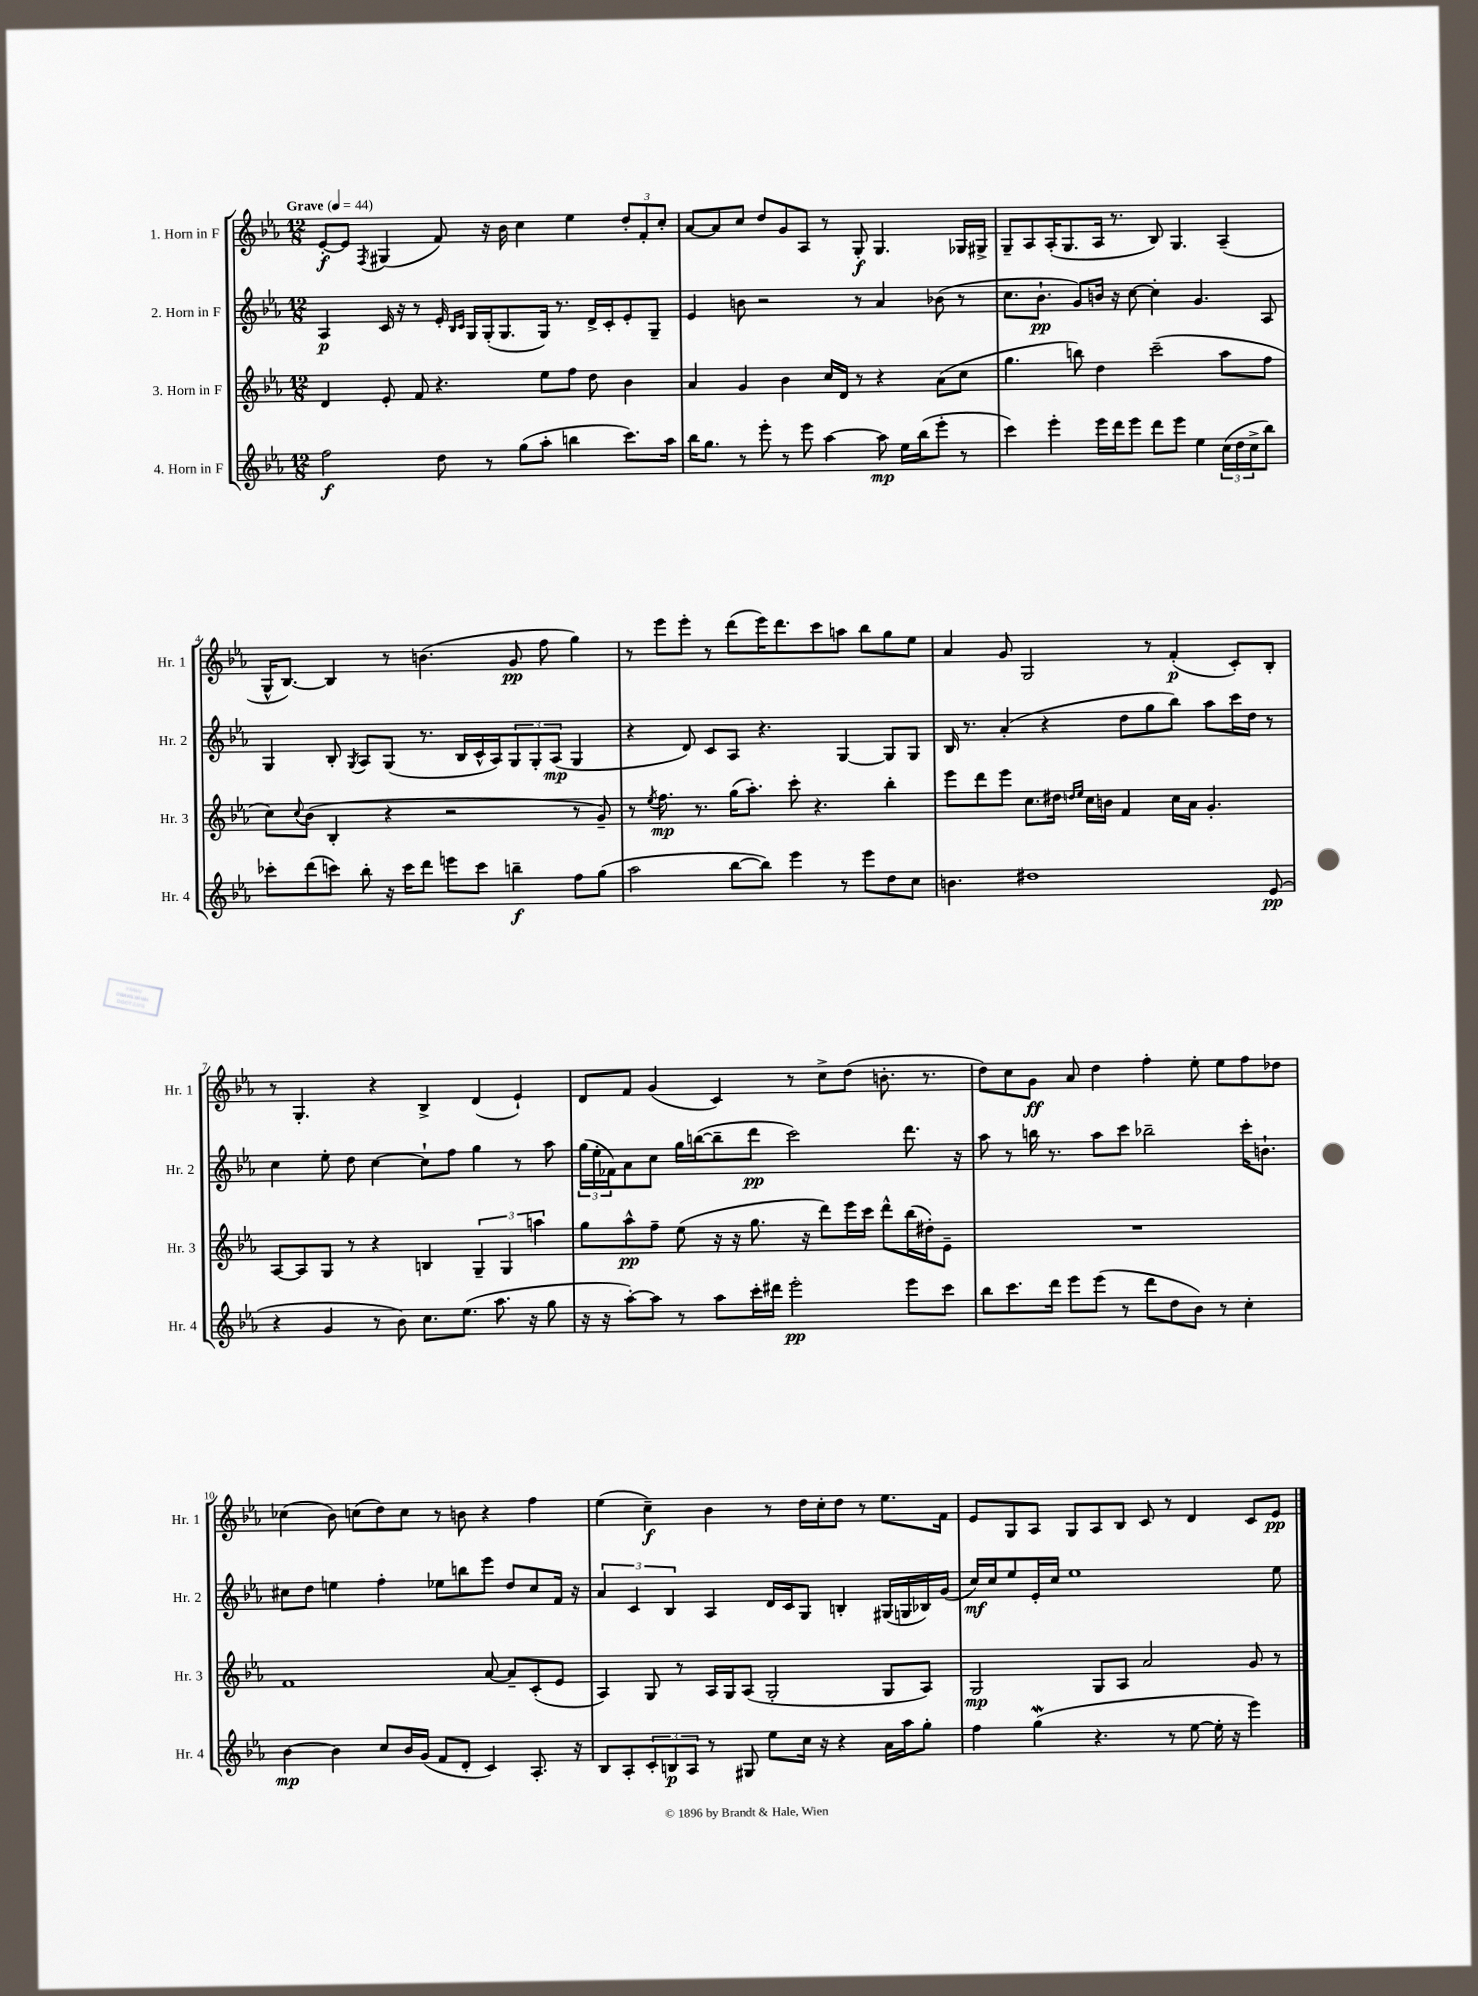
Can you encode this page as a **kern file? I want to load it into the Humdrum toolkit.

**kern	**dynam	**kern	**dynam	**kern	**dynam	**kern	**dynam
*part4	*part4	*part3	*part3	*part2	*part2	*part1	*part1
*staff4	*staff4	*staff3	*staff3	*staff2	*staff2	*staff1	*staff1
*I"4. Horn in F	*	*I"3. Horn in F	*	*I"2. Horn in F	*	*I"1. Horn in F	*
*I'Hr. 4	*	*I'Hr. 3	*	*I'Hr. 2	*	*I'Hr. 1	*
*clefG2	*	*clefG2	*	*clefG2	*	*clefG2	*
*k[b-e-a-]	*	*k[b-e-a-]	*	*k[b-e-a-]	*	*k[b-e-a-]	*
*M12/8	*	*M12/8	*	*M12/8	*	*M12/8	*
*MM44	*	*MM44	*	*MM44	*	*MM44	*
=1	=1	=1	=1	=1	=1	=1	=1
!	!	!	!	!	!	!LO:TX:a:B:t=Grave	!
2ff\	f	4d/	.	4A-/	p	[8e-'/L	f
.	.	.	.	.	.	8e-/J]	.
.	.	.	.	.	.	8qF/	.
.	.	8e-'/	.	16c/	.	(4G#X/	.
.	.	.	.	16r	.	.	.
.	.	8f/	.	8r	.	.	.
8dd\	.	4.r	.	16e-'/	.	8f/)	.
.	.	.	.	16qqB-/LL	.	.	.
.	.	.	.	16qqc/JJ	.	.	.
.	.	.	.	16G/LL	.	.	.
8r	.	.	.	(16G'/J	.	16r	.
.	.	.	.	8.G/	.	16b-\	.
(8gg\L	.	.	.	.	.	4cc\	.
8aa-'\J	.	8ee-\L	.	16G/Jk)	.	.	.
.	.	.	.	8.r	.	.	.
4bbn\	.	8ff\J	.	.	.	4ee-\	.
.	.	8dd\	.	16d^/LL	.	.	.
.	.	.	.	16c'/J	.	.	.
8.ccc\L)	.	4b-\	.	8e-'/	.	12dd'/L	.
.	.	.	.	.	.	12f'/	.
.	.	.	.	8G~/J	.	.	.
.	.	.	.	.	.	12cc'/J	.
16aa-\Jk	.	.	.	.	.	.	.
=2	=2	=2	=2	=2	=2	=2	=2
16bb-\KL	.	4a-/	.	4e-/	.	[8a-/L	.
8.gg\J	.	.	.	.	.	.	.
.	.	.	.	.	.	8a-/]	.
8r	.	4g/	.	8bn\	.	8cc/J	.
8eee-'\	.	.	.	2r	.	8dd/L	.
8r	.	4b-\	.	.	.	8g/	.
8eee-\	.	.	.	.	.	8A-/J	.
[4aa-\	.	16cc/LL	.	.	.	8r	.
.	.	16d/JJ	.	.	.	.	.
.	.	8r	.	8r	.	8G'/	f
8aa-\]	mp	4r	.	4a-/	.	4.G/	.
16ee-\LL	.	.	.	.	.	.	.
(16bb-\J	.	.	.	.	.	.	.
8eee-'\J	.	(8a-\L	.	(8b-X\	.	.	.
8r	.	8cc\J	.	8r	.	16G-X/LL	.
.	.	.	.	.	.	16G#X^/JJ	.
=3	=3	=3	=3	=3	=3	=3	=3
4ccc\)	.	4.gg\	.	8.cc\L	.	8G~/L	.
.	.	.	.	.	.	8A-/	.
.	.	.	.	8.b-`\J	pp	.	.
4eee-'\	.	.	.	.	.	(16A-'/K	.
.	.	.	.	.	.	8.G/	.
.	.	8bbn\)	.	8g/L)	.	.	.
16eee-\LL	.	4dd\	.	16bn/Jk	.	16A-/Jk	.
16ddd\J	.	.	.	16r	.	8.r	.
8eee-\J	.	.	.	[8cc\	.	.	.
8ddd\L	.	(2ccc~\	.	4cc'\]	.	8B-/)	.
8eee-\J	.	.	.	.	.	4.G/	.
4ee-\	.	.	.	4.g/	.	.	.
(24cc\LL	.	8aa-\L	.	.	.	(4A-~/	.
24dd\	.	.	.	.	.	.	.
24cc^\J	.	.	.	.	.	.	.
8bb-\J)	.	8ff\J	.	8A-/	.	.	.
!!LO:LB:g=z
=4	=4	=4	=4	=4	=4	=4	=4
8ccc-X'\L	.	8cc\L)	.	4G/	.	16G^^/KL	.
.	.	.	.	.	.	[8.B-/J)	.
.	.	8qqcc/	.	.	.	.	.
(8ddd\	.	(8b-\J	.	.	.	.	.
8cccn\J)	.	4B-'/	.	8B-'/	.	4B-/]	.
.	.	.	.	8qG/	.	.	.
8bb-'\	.	.	.	8A-/L	.	.	.
16r	.	4r	.	(8G/J	.	8r	.
16ccc\KL	.	.	.	.	.	.	.
8ddd\J	.	.	.	8.r	.	(4.bn\	.
8eeen\L	.	2r	.	.	.	.	.
.	.	.	.	16B-/LL	.	.	.
8ccc\J	.	.	.	16c^^/	.	.	.
.	.	.	.	16A-/J)	.	.	.
4bbn~\	f	.	.	12G/	.	8g/	pp
.	.	.	.	12G'/	.	.	.
.	.	.	.	.	.	8ff\	.
.	.	.	.	(12A-/J	mp	.	.
8ff\L	.	8r	.	4G/	.	4gg\)	.
(8gg\J	.	8g~/)	.	.	.	.	.
=5	=5	=5	=5	=5	=5	=5	=5
2aa-\	.	8r	.	4r	.	8r	.
.	.	8qee-/	.	.	.	.	.
.	.	8.ff\	mp	.	.	8eee-\L	.
.	.	.	.	8d/)	.	8eee-'\J	.
.	.	8.r	.	.	.	.	.
.	.	.	.	8c/L	.	8r	.
[8bb-\L	.	(16gg\KL	.	8A-/J	.	(8ddd\L	.
.	.	8.aa-'\J)	.	.	.	.	.
8bb-\J])	.	.	.	4.r	.	16eee-\K)	.
.	.	.	.	.	.	8.ddd\	.
4eee-\	.	8ccc'\	.	.	.	.	.
.	.	4.r	.	.	.	8ccc\	.
8r	.	.	.	[4G/	.	8aan\J	.
8eee-\L	.	.	.	.	.	8bb-\L	.
8dd\	.	4bb-'\	.	8G/L]	.	8gg\	.
8cc\J	.	.	.	8G/J	.	8ee-\J	.
=6	=6	=6	=6	=6	=6	=6	=6
4.bn\	.	8eee-\L	.	16B-/	.	4a-/	.
.	.	.	.	8.r	.	.	.
.	.	8ddd\	.	.	.	.	.
.	.	8eee-\J	.	(4a-'/	.	8g/	.
1dd#X	.	8.cc\L	.	.	.	2G/	.
.	.	.	.	4r	.	.	.
.	.	16dd#X\Jk	.	.	.	.	.
.	.	16qqddn/LL	.	.	.	.	.
.	.	16qqee-/JJ	.	.	.	.	.
.	.	16cc\LL	.	.	.	.	.
.	.	16bn\JJ	.	.	.	.	.
.	.	4f/	.	8dd\L	.	.	.
.	.	.	.	8gg\	.	8r	.
.	.	16cc\LL	.	8bb-\J)	.	(4f'/	p
.	.	16a-\JJ	.	.	.	.	.
.	.	4.g'/	.	8aa-\L	.	.	.
.	.	.	.	16ccc\L	.	8c'/L)	.
.	.	.	.	16dd\JJ	.	.	.
(8e-/	pp	.	.	8r	.	8B-'/J	.
!!LO:LB:g=z
=7	=7	=7	=7	=7	=7	=7	=7
4r	.	[8A-/L	.	4cc\	.	8r	.
.	.	8A-/]	.	.	.	4.G'/	.
4g/	.	8G/J	.	8ee-'\	.	.	.
.	.	8r	.	8dd\	.	.	.
8r	.	4r	.	[4cc\	.	4r	.
8b-\)	.	.	.	.	.	.	.
8.cc\L	.	4Bn/	.	8cc`\L]	.	4B-^/	.
.	.	.	.	8ff\J	.	.	.
(8.ee-\J	.	.	.	.	.	.	.
.	.	6G~/	.	4gg\	.	(4d/	.
8.aa-\	.	.	.	.	.	.	.
.	.	6G/	.	.	.	.	.
.	.	.	.	8r	.	4e-`/)	.
16r	.	.	.	.	.	.	.
.	.	6aan\	.	.	.	.	.
8gg\	.	.	.	8aa-\	.	.	.
=8	=8	=8	=8	=8	=8	=8	=8
16r	.	8gg\L	.	(24gg\LL	.	8d/L	.
.	.	.	.	24ee-'\	.	.	.
16r	.	.	.	.	.	.	.
.	.	.	.	24f-X\J)	.	.	.
[8aa-'\L)	.	8aa-^^\	pp	8a-\	.	8f/J	.
8aa-\J]	.	8ff~\J	.	8cc\J	.	(4g/	.
8r	.	(8ee-\	.	16gg\LL	.	.	.
.	.	.	.	([16bbn\J	.	.	.
8aa-\L	.	16r	.	8bb~\]	.	4c/)	.
.	.	16r	.	.	.	.	.
16ccc'\L	.	8.gg\	.	8ddd\J	pp	.	.
16ddd#X\JJ	.	.	.	.	.	.	.
2eee-'\	pp	.	.	2ccc\)	.	8r	.
.	.	16r	.	.	.	.	.
.	.	8ddd\L)	.	.	.	8cc^\L	.
.	.	16eee-\L	.	.	.	(8dd\J	.
.	.	16ccc\JJ	.	.	.	.	.
.	.	8ddd^^\L	.	.	.	8.bn'\	.
8eee-\L	.	(16bb-\L	.	8.ddd\	.	.	.
.	.	16dd#X'\J)	.	.	.	8.r	.
8ccc\J	.	8e-~\J	.	.	.	.	.
.	.	.	.	16r	.	.	.
=9	=9	=9	=9	=9	=9	=9	=9
8bb-\L	.	1.r	.	8aa-\	.	8dd\L)	.
8.ccc\	.	.	.	8r	.	8cc\	.
.	.	.	.	16bbn\	.	8g\J	ff
16ddd\Jk	.	.	.	8.r	.	.	.
8eee-\L	.	.	.	.	.	8a-/	.
(8eee-\J	.	.	.	8aa-\L	.	4dd\	.
8r	.	.	.	8ccc\J	.	.	.
8ddd\L	.	.	.	2bb-X~\	.	4ff'\	.
8dd\	.	.	.	.	.	.	.
8b-\J)	.	.	.	.	.	8ee-'\	.
8r	.	.	.	.	.	8ee-\L	.
4cc'\	.	.	.	16ccc'\KL	.	8ff\	.
.	.	.	.	8.bn`\J	.	.	.
.	.	.	.	.	.	8dd-X\J	.
!!LO:LB:g=z
=10	=10	=10	=10	=10	=10	=10	=10
[4b-\	mp	1f	.	8cc#X\L	.	(4cc-X\	.
.	.	.	.	8dd\J	.	.	.
4b-\]	.	.	.	4een\	.	8b-\)	.
.	.	.	.	.	.	(8ccn\L	.
8cc/L	.	.	.	4ff'\	.	8dd\)	.
16b-/L	.	.	.	.	.	8cc\J	.
(16g/JJ	.	.	.	.	.	.	.
8f/L	.	.	.	8ee-X\L	.	8r	.
8d'/J	.	.	.	8bbn\	.	8bn\	.
4c/)	.	[8a-/	.	8eee-\J	.	4r	.
.	.	8a-~/L]	.	8dd/L	.	.	.
8.A-'/	.	(8c'/	.	8cc#/	.	4ff\	.
.	.	8e-/J	.	16f/Jk	.	.	.
16r	.	.	.	16r	.	.	.
=11	=11	=11	=11	=11	=11	=11	=11
8B-/L	.	4A-/)	.	6a-/	.	(4ee-\	.
8A-'/	.	.	.	.	.	.	.
.	.	.	.	6c/	.	.	.
12c'/	.	8G/	.	.	.	4cc~\)	f
12Bn/	p	.	.	6B-/	.	.	.
.	.	8r	.	.	.	.	.
12A-/J	.	.	.	.	.	.	.
8r	.	16A-/LL	.	4A-/	.	4b-\	.
.	.	16G/J	.	.	.	.	.
8G#X/	.	(8A-/J	.	.	.	.	.
8ee-\L	.	2G'/	.	16d/LL	.	8r	.
.	.	.	.	16c/J	.	.	.
16cc\Jk	.	.	.	8G/J	.	16dd\LL	.
16r	.	.	.	.	.	16cc'\J	.
4r	.	.	.	4Bn'/	.	8dd\J	.
.	.	.	.	.	.	8r	.
16a-\LL	.	8G/L	.	(16G#X/LL	.	8.ee-\L	.
16aa-\J	.	.	.	16Gn/	.	.	.
8gg'\J	.	8A-/J)	.	16B-X/)	.	.	.
.	.	.	.	(16g/JJ	.	16f\Jk	.
=12	=12	=12	=12	=12	=12	=12	=12
4ff\	.	2G/	mp	16cc/LL)	mf	8e-/L	.
.	.	.	.	16cc/J	.	.	.
.	.	.	.	8ee-/	.	8G/	.
(4ggW\	.	.	.	16e-'/L	.	8A-/J	.
.	.	.	.	16cc/JJ	.	.	.
.	.	.	.	1ee-	.	8G/L	.
4.r	.	8G/L	.	.	.	8A-/	.
.	.	8A-/J	.	.	.	8B-/J	.
.	.	2a-/	.	.	.	8c/	.
8r	.	.	.	.	.	8r	.
[8ee-\	.	.	.	.	.	4d/	.
16ee-'\]	.	.	.	.	.	.	.
16r	.	.	.	.	.	.	.
4eee-\)	.	8g/	.	.	.	8c/L	.
.	.	8r	.	8ee-\	.	8e-/J	pp
==	==	==	==	==	==	==	==
*-	*-	*-	*-	*-	*-	*-	*-
